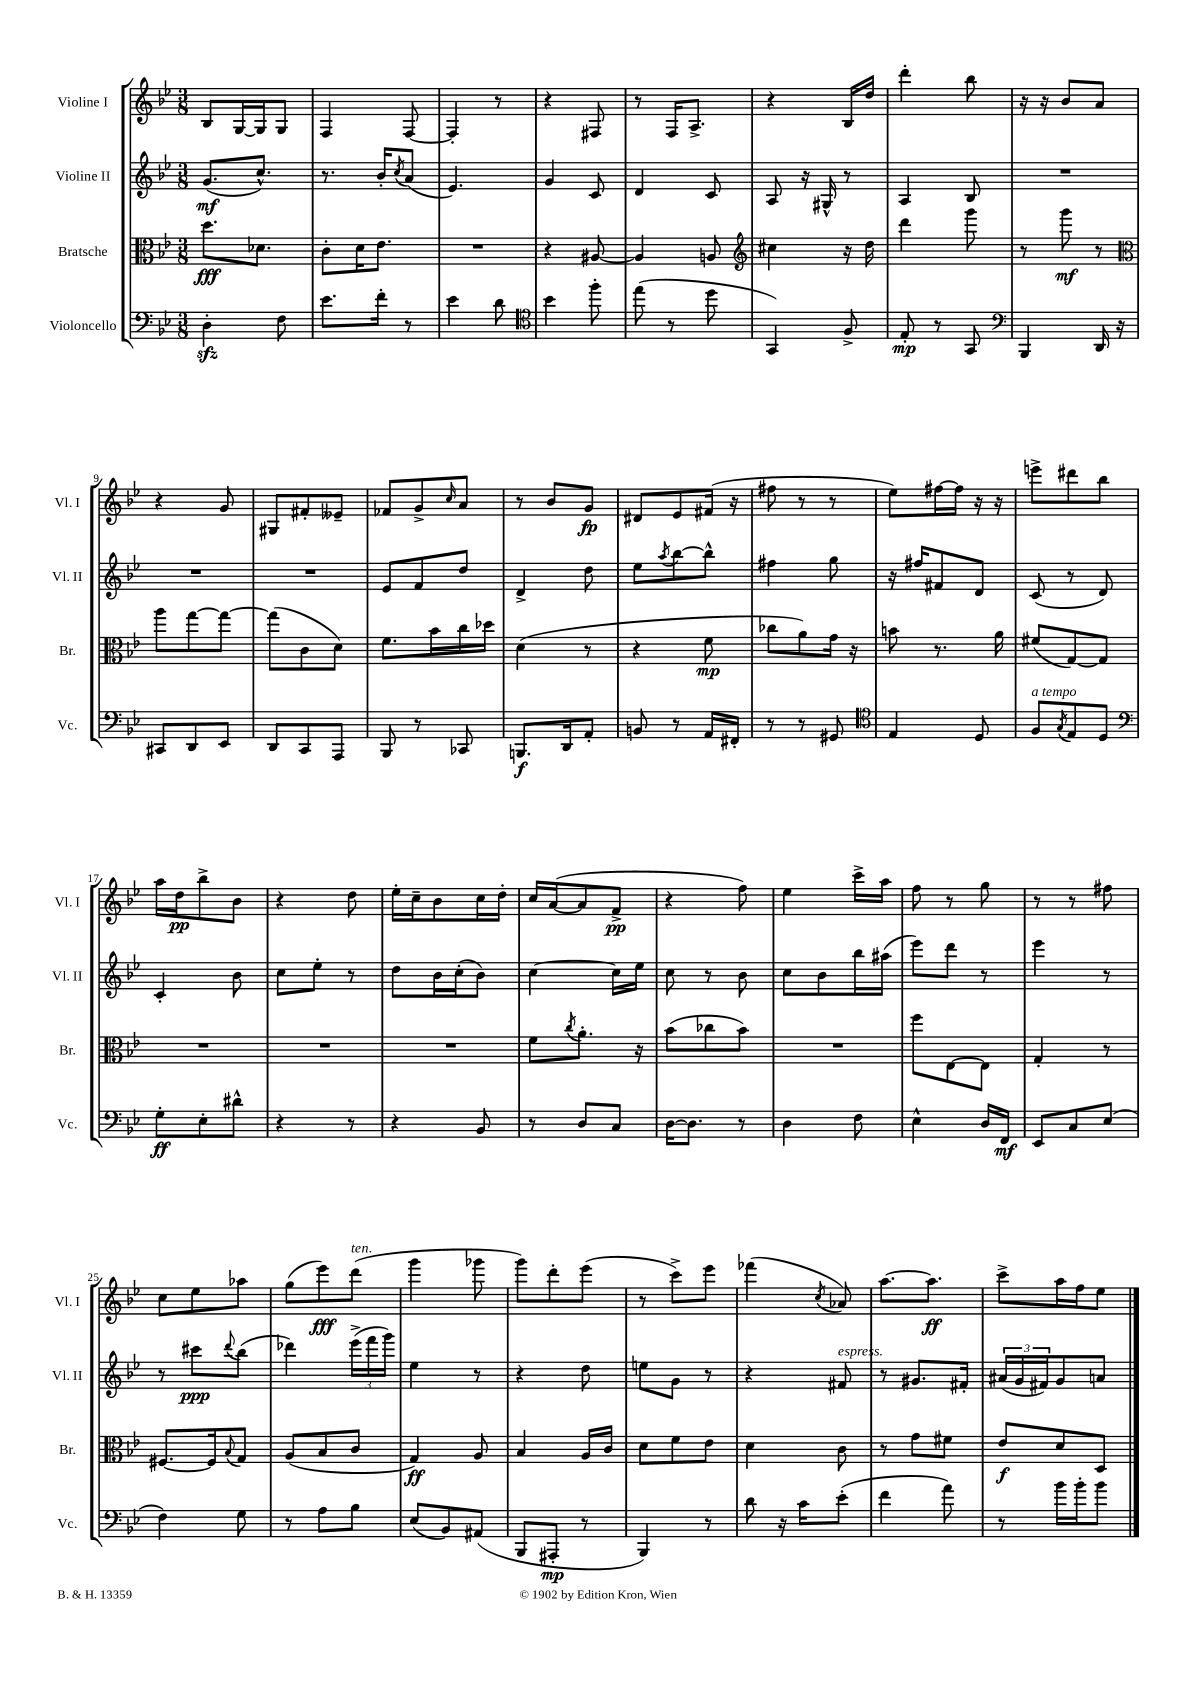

**kern	**kern	**kern	**kern
*staff4	*staff3	*staff2	*staff1
*clefF4	*clefC3	*clefG2	*clefG2
*k[b-e-]	*k[b-e-]	*k[b-e-]	*k[b-e-]
*M3/8	*M3/8	*M3/8	*M3/8
4D'\	8.dd\L	(8.g/L	8B-/L
.	.	.	[16G/L
.	8.d-\J	8.cc^^/J)	16G/]J
8F\	.	.	8G/J
=	=	=	=
8.e-\L	8c'\L	8.r	4F/
.	16d\K	.	.
16f'\Jk	8.e-\J	16b-'/LK	.
.	.	8qcc/	.
8r	.	(8a/J	[8F/
=	=	=	=
4e-\	4.r	4.e-/)	4F'/]
8d\	.	.	8r
=	=	=	=
*clefC4	*	*	*
4b-\	4r	4g/	4r
8ff'\	[8A#/	8c/	8F#/
=	=	=	=
(8ee-\	4A#/]	4d/	8r
8r	.	.	16F/LK
.	.	.	8.A^/J
8dd\	8A/	8c/	.
=	=	=	=
*	*clefG2	*	*
4GG/)	4cc#\	8A/	4r
.	.	16r	.
.	.	16G#^^/	.
8F^/	16r	8r	16B-/LL
.	16dd\	.	16dd/JJ
=	=	=	=
8E-'/	4ddd\	4A/	4ddd'\
8r	.	.	.
8GG/	8ggg\	8B-/	8bb-\
=	=	=	=
*clefF4	*	*	*
4BBB-/	8r	4.r	16r
.	.	.	16r
.	8ggg\	.	8b-/L
16DD/	8r	.	8a/J
16r	.	.	.
=	=	=	=
*	*clefC3	*	*
8CC#/L	8aa\L	4.r	4r
8DD/	[8gg\	.	.
8EE-/J	8gg\_J	.	8g/
=	=	=	=
8DD/L	(8gg\]L	4.r	8G#/L
8CC/	8c\	.	8f#'/
8AAA/J	8d\J)	.	8e--~/J
=	=	=	=
8BBB-/	8.f\L	8e-/L	8f-/L
8r	.	8f/	8g^/
.	16b-\L	.	.
.	.	.	16qqcc/
8CC-/	16cc\	8dd/J	8a/J
.	16dd-\JJ	.	.
=	=	=	=
8.BBB/L	(4d\	4d^/	8r
.	.	.	8b-/L
16DD/k	.	.	.
8AA'/J	8r	8dd\	8g/J
=	=	=	=
8BB/	4r	8ee-\L	8d#/L
.	.	8qaa/	.
8r	.	[8bb-\	8e-/
16AA/LL	8f\	8bb-^^\]J	(16f#/Jk
16FF#'/JJ	.	.	16r
=	=	=	=
8r	8cc-\L	4ff#\	8ff#\
8r	8a\)	.	8r
8GG#/	16g\Jk	8gg\	8r
.	16r	.	.
=	=	=	=
*clefC4	*	*	*
4E-/	8b\	16r	8ee-\L)
.	.	16ff#/LK	.
.	8.r	8f#/	[16ff#\L
.	.	.	16ff#\]JJ
8D/	.	8d/J	16r
.	16a\	.	16r
=	=	=	=
8F/L	(8f#/L	(8c/	8eee^\L
8qG/	.	.	.
8E-/	[8G/)	8r	8ddd#\
8D/J	8G/]J	8d/)	8bb-\J
=	=	=	=
*clefF4	*	*	*
8G'\L	4.r	4c'/	16aa\LL
.	.	.	16dd\J
8E-'\	.	.	8bb-^\
8d#^^\J	.	8b-\	8b-\J
=	=	=	=
4r	4.r	8cc\L	4r
.	.	8ee-'\J	.
8r	.	8r	8dd\
=	=	=	=
4r	4.r	8dd\L	16ee-'\LL
.	.	.	16cc~\J
.	.	16b-\L	8b-\
.	.	(16cc'\J	.
8BB-/	.	8b-\J)	16cc\L
.	.	.	16dd'\JJ
=	=	=	=
8r	8f\L	[4cc\	16cc/LL
.	.	.	([16a/J
.	8qcc/	.	.
8D/L	8.a'\J	.	8a/]
8C/J	.	16cc\]LL	8f^/J
.	16r	16ee-\JJ	.
=	=	=	=
[16D\LK	(8b-\L	8cc\	4r
8.D\]J	.	.	.
.	8cc-\	8r	.
8r	8b-\J)	8b-\	8ff\)
=	=	=	=
4D\	4.r	8cc\L	4ee-\
.	.	8b-\	.
8F\	.	16bb-\L	16ccc^\LL
.	.	(16aa#\JJ	16aa\JJ
=	=	=	=
4E-^^\	8ff\L	8eee-\L)	8ff\
.	[8E-\	8ddd\J	8r
16D/LL	8E-\]J	8r	8gg\
16FF/JJ	.	.	.
=	=	=	=
8EE-/L	4G'/	4eee-\	8r
8C/	.	.	8r
(8E-/J	8r	8r	8ff#\
=	=	=	=
4F\)	[8.F#/L	8r	8cc\L
.	.	8ccc#\L	8ee-\
.	16F#/]k	.	.
.	8qqB-/	8qqddd/	.
8G\	8G/J	(8bb-\J	8aa-\J
=	=	=	=
8r	(8A/L	4ddd-\)	(8gg\L
8A\L	8B-/	.	8eee-\)
8B-\J	8c/J	(24eee-^\LL	(8ddd\J
.	.	24fff\	.
.	.	24ggg\JJ)	.
=	=	=	=
(8E-/L	4G/)	4ee-\	4ggg\
8BB-/)	.	.	.
(8AA#/J	8A/	8r	8ggg-\
=	=	=	=
8BBB-/L	4B-/	4r	8ggg\L)
8AAA#'/J	.	.	8ddd'\
8r	16A/LL	8dd\	(8eee-\J
.	16c/JJ	.	.
=	=	=	=
4BBB-/)	8d\L	8ee\L	8r
.	8f\	8g\J	8ccc^\L)
8r	8e-\J	8r	8eee-\J
=	=	=	=
8d\	4d\	4r	(4fff-\
16r	.	.	.
16c\LK	.	.	.
.	.	.	8qcc/
(8e-'\J	8c\	8f#/	8a-/)
=	=	=	=
4f\	8r	8r	[8.aa\L
.	8g\L	8.g#/L	.
.	.	.	8.aa\]J
8a\)	8f#\J	.	.
.	.	16f#'/Jk	.
=	=	=	=
8r	8e-/L	(24a#/LL	8ccc^\L
.	.	24g/	.
.	.	24f#/J)	.
16b-\LL	8d/	8g/	16aa\L
16b-'\J	.	.	16ff\J
8b-\J	8D/J	8a/J	8ee-\J
==	==	==	==
*-	*-	*-	*-
